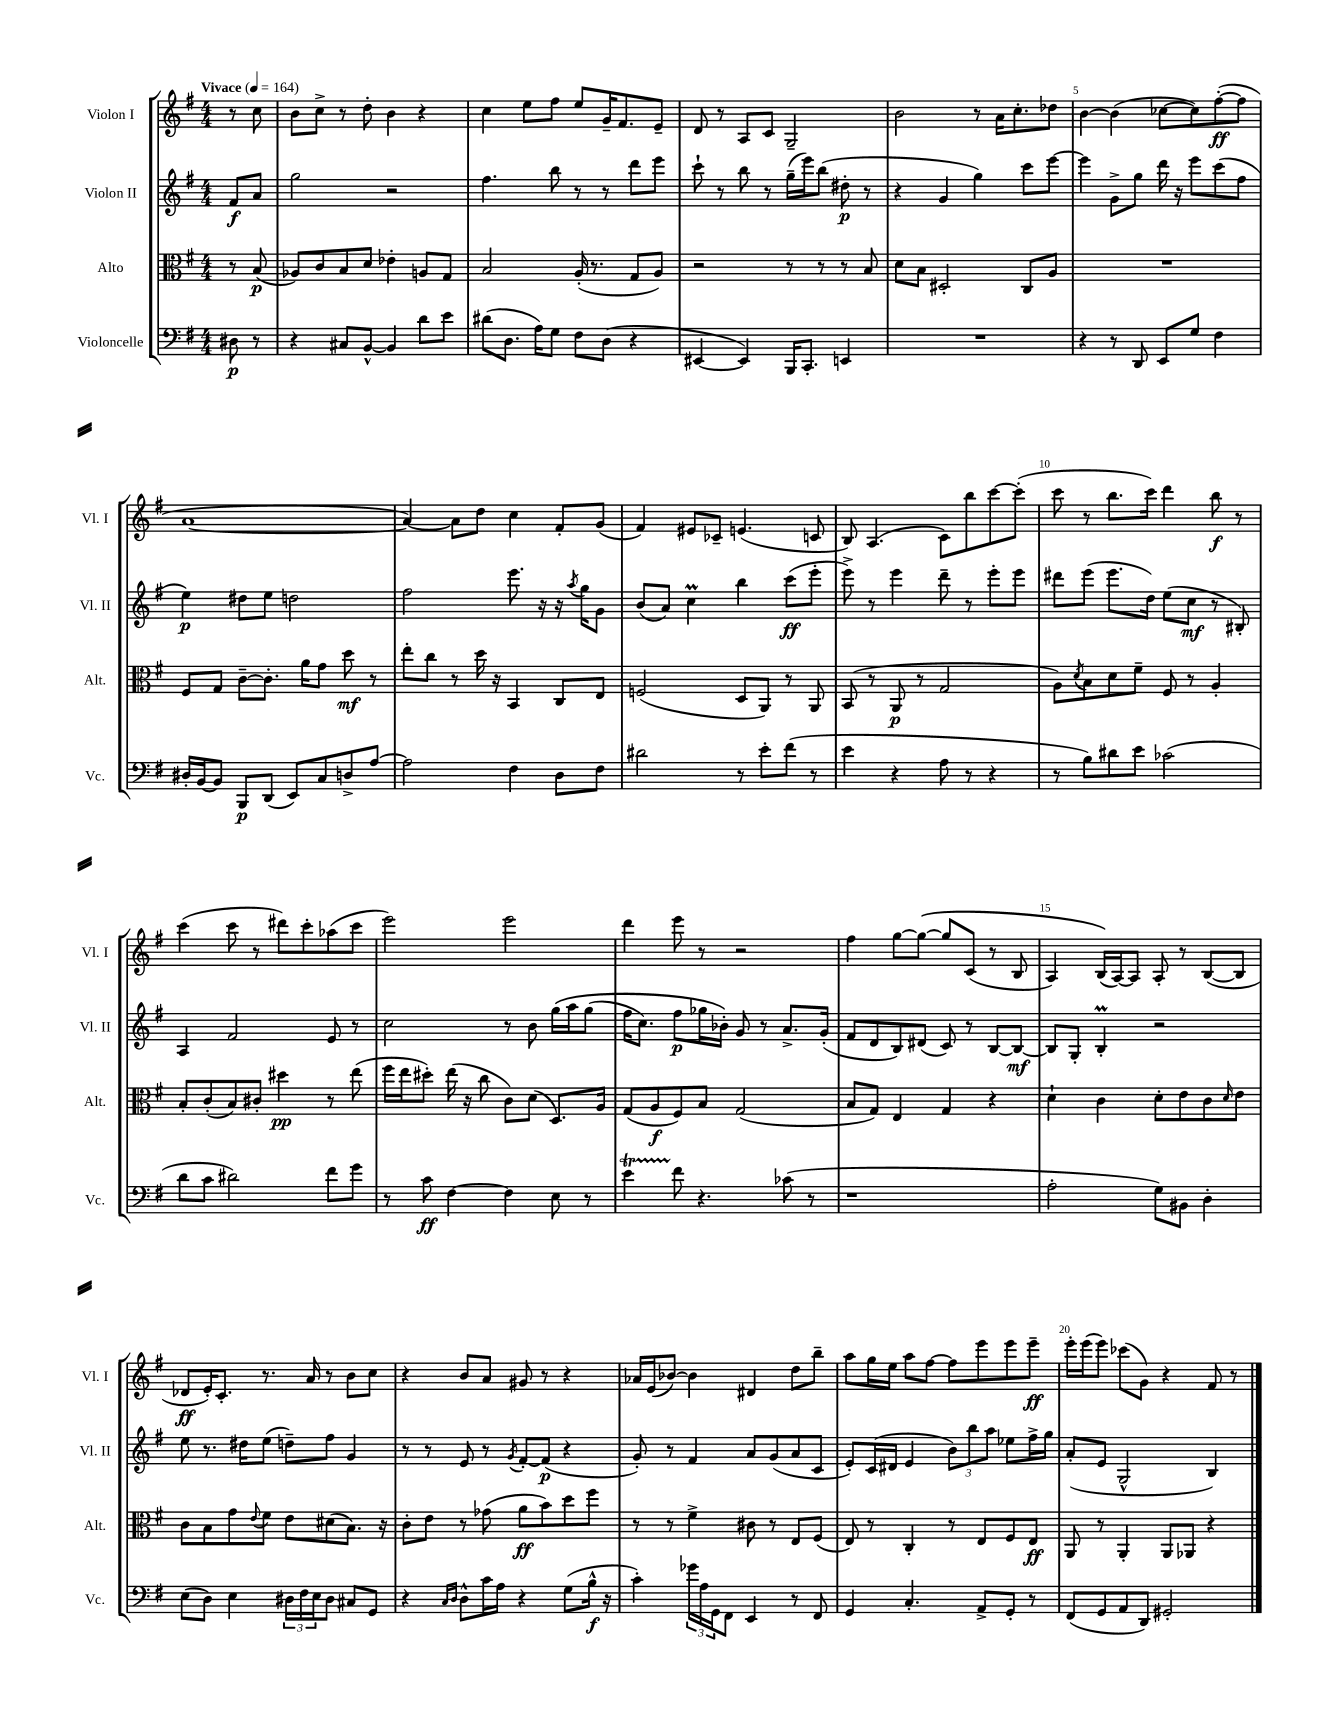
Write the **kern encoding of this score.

**kern	**kern	**kern	**kern
*staff4	*staff3	*staff2	*staff1
*clefF4	*clefC3	*clefG2	*clefG2
*k[f#]	*k[f#]	*k[f#]	*k[f#]
*M4/4	*M4/4	*M4/4	*M4/4
*MM164	*MM164	*MM164	*MM164
8D#	8r	8f#	8r
8r	(8B	8a	8cc
=	=	=	=
4r	8A-)	2gg	8b
.	8c	.	8cc^
8C#	8B	.	8r
[8BB^^	8d	.	8dd'
4BB]	4e-'	2r	4b
8d	8A	.	4r
8e	8G	.	.
=	=	=	=
(8d#	2B	4.ff#	4cc
8.D	.	.	.
.	.	.	8ee
16A)	.	.	.
8G	.	8bb	8ff#
8F#	(16A'	8r	8ee
.	8.r	.	.
(8D	.	8r	16g~
.	.	.	8.f#
4r	8G	8ddd	.
.	8A)	8eee	8e~
=	=	=	=
[4EE#	2r	8ccc`	8d
.	.	8r	8r
4EE#])	.	8bb	8A
.	.	8r	8c
16BBB	8r	(16gg~	2G~
8.CC'	.	16eee)	.
.	8r	(8bb	.
4EE	8r	8dd#'	.
.	8B	8r	.
=	=	=	=
1r	8d	4r	2b
.	8B	.	.
.	2D#'	4g	.
.	.	4gg)	8r
.	.	.	16a
.	.	.	8.cc'
.	8C	8ccc	.
.	8A	[8eee	8dd-
=	=	=	=
4r	1r	4eee]	[4b
8r	.	8g^	(4b]
8DD	.	8gg	.
8EE	.	16ddd	[8cc-
.	.	16r	.
8G	.	8eee	8cc-])
4F#	.	(8ccc	([8ff#'
.	.	8ff#	8ff#]
=	=	=	=
16D#'	8F#	4ee)	[1a
[16BB	.	.	.
8BB]	8G	.	.
8BBB	[8c~	8dd#	.
(8DD	8.c']	8ee	.
8EE)	.	2dd	.
.	16a	.	.
8C	8g	.	.
8D^	8dd	.	.
[8A	8r	.	.
=	=	=	=
2A]	8ee'	2ff#	4a_)
.	8cc	.	.
.	8r	.	8a]
.	16dd	.	8dd
.	16r	.	.
4F#	4BB	8.eee	4cc
.	.	16r	.
8D	8C	16r	8f#'
.	.	8qaa	.
.	.	16gg	.
8F#	8E	8g	(8g
=	=	=	=
2d#	(2F	(8b	4f#)
.	.	8a)	.
.	.	4cc	8e#
.	.	.	8c-~
8r	8D	4bb	(4.e
8e'	8AA)	.	.
(8f#	8r	(8ccc	.
8r	8AA	8eee'	8c
=	=	=	=
4e	(8BB	8eee^)	8B)
.	8r	8r	(4.A
4r	8AA	4eee	.
.	8r	.	.
8A	2G	8ddd~	8c)
8r	.	8r	8bb
4r	.	8eee'	[8ccc
.	.	8eee	(8ccc']
=	=	=	=
8r	8A)	8ddd#	8ccc
.	8qd	.	.
8B)	8B	(8eee	8r
8d#	8d	8.eee	8.bb
8e	8f#~	.	.
.	.	16dd)	16ccc)
(2c-	8F#	(8ee	4ddd
.	8r	8cc	.
.	4A'	8r	8bb
.	.	8B#')	8r
=	=	=	=
8d	8B'	4A	(4ccc
8c	(8c'	.	.
2d#)	8B)	2f#	8ccc
.	8c#'	.	8r
.	4dd#	.	8ddd#)
.	.	.	8ccc'
8f#	8r	8e	(8aa-
8g	(8ee	8r	8ccc
=	=	=	=
8r	16ff#	2cc	2eee)
.	16ee	.	.
8c	8dd#')	.	.
[4F#	(16ee	.	.
.	16r	.	.
.	8cc	.	.
4F#]	8c)	8r	2eee
.	(8d	8b	.
8E	8.D)	&(16gg	.
.	.	16aa	.
8r	.	(8gg	.
.	16A	.	.
=	=	=	=
4e	(8G	16ff#	4ddd
.	.	8.cc)	.
.	8A	.	.
8f#	8F#)	8ff#	8eee
4.r	8B	16gg-	8r
.	.	16b-'&)	.
.	(2G	8g	2r
.	.	8r	.
(8c-	.	8.a^	.
8r	.	.	.
.	.	(16g'	.
=	=	=	=
1r	8B	8f#	4ff#
.	8G)	8d	.
.	4E	8B)	[8gg
.	.	(8d#	&(8gg_
.	4G	8c)	8gg]
.	.	8r	(8c
.	4r	[8B	8r
.	.	8B_	8B
=	=	=	=
2A'	4d`	8B]	4A)
.	.	8G'	.
.	4c	4B'	(16B&)
.	.	.	[16A)
.	.	.	8A]
8G)	8d'	2r	8A'
8BB#	8e	.	8r
4D'	8c	.	([8B
.	16qqd	.	.
.	8e	.	8B]
=	=	=	=
(8E	8c	8ee	8d-
8D)	8B	8.r	16e')
.	.	.	8.c'
4E	8g	.	.
.	.	16dd#	.
.	8qqe	.	.
.	8f#	(8ee	8.r
24D#	8e	8dd~)	.
24F#	.	.	.
.	.	.	16a
24E	.	.	.
8D#	(8d#	8ff#	8r
8C#	8.B)	4g	8b
8GG	.	.	8cc
.	16r	.	.
=	=	=	=
4r	8c'	8r	4r
.	8e	8r	.
16qqC	.	.	.
16qqD	.	.	.
8D^^	8r	8e	8b
16c	(8g-	8r	8a
16A	.	.	.
.	.	8qg	.
4r	8a	[8f#'	8g#
.	8b)	(8f#]	8r
(8G	8dd	4r	4r
16B^^	8ff#	.	.
16r	.	.	.
=	=	=	=
4c')	8r	8g')	16a-
.	.	.	(16e
.	8r	8r	[8b-)
24g-	4f#^	4f#	4b-]
24A	.	.	.
24GG	.	.	.
8FF#	.	.	.
4EE	8c#	8a	4d#
.	8r	(8g	.
8r	8E	8a	8dd
8FF#	(8F#	8c	8bb~
=	=	=	=
4GG	8E)	8e')	8aa
.	8r	(16c	16gg
.	.	16d#	16ee
4.C'	4C'	4e	8aa
.	.	.	[8ff#
.	8r	12b)	8ff#]
.	.	12bb	.
8AA^	8E	.	8eee
.	.	12aa	.
8GG'	8F#	8ee-	8eee
8r	8E	16ff#^	8eee~
.	.	16gg	.
=	=	=	=
(8FF#	8AA	(8a'	16eee'
.	.	.	(16eee
8GG	8r	8e	8eee)
8AA	4AA'	2G^^	(8ccc-
8DD)	.	.	8g)
2GG#'	8AA	.	4r
.	8AA-	.	.
.	4r	4B)	8f#
.	.	.	8r
==	==	==	==
*-	*-	*-	*-
